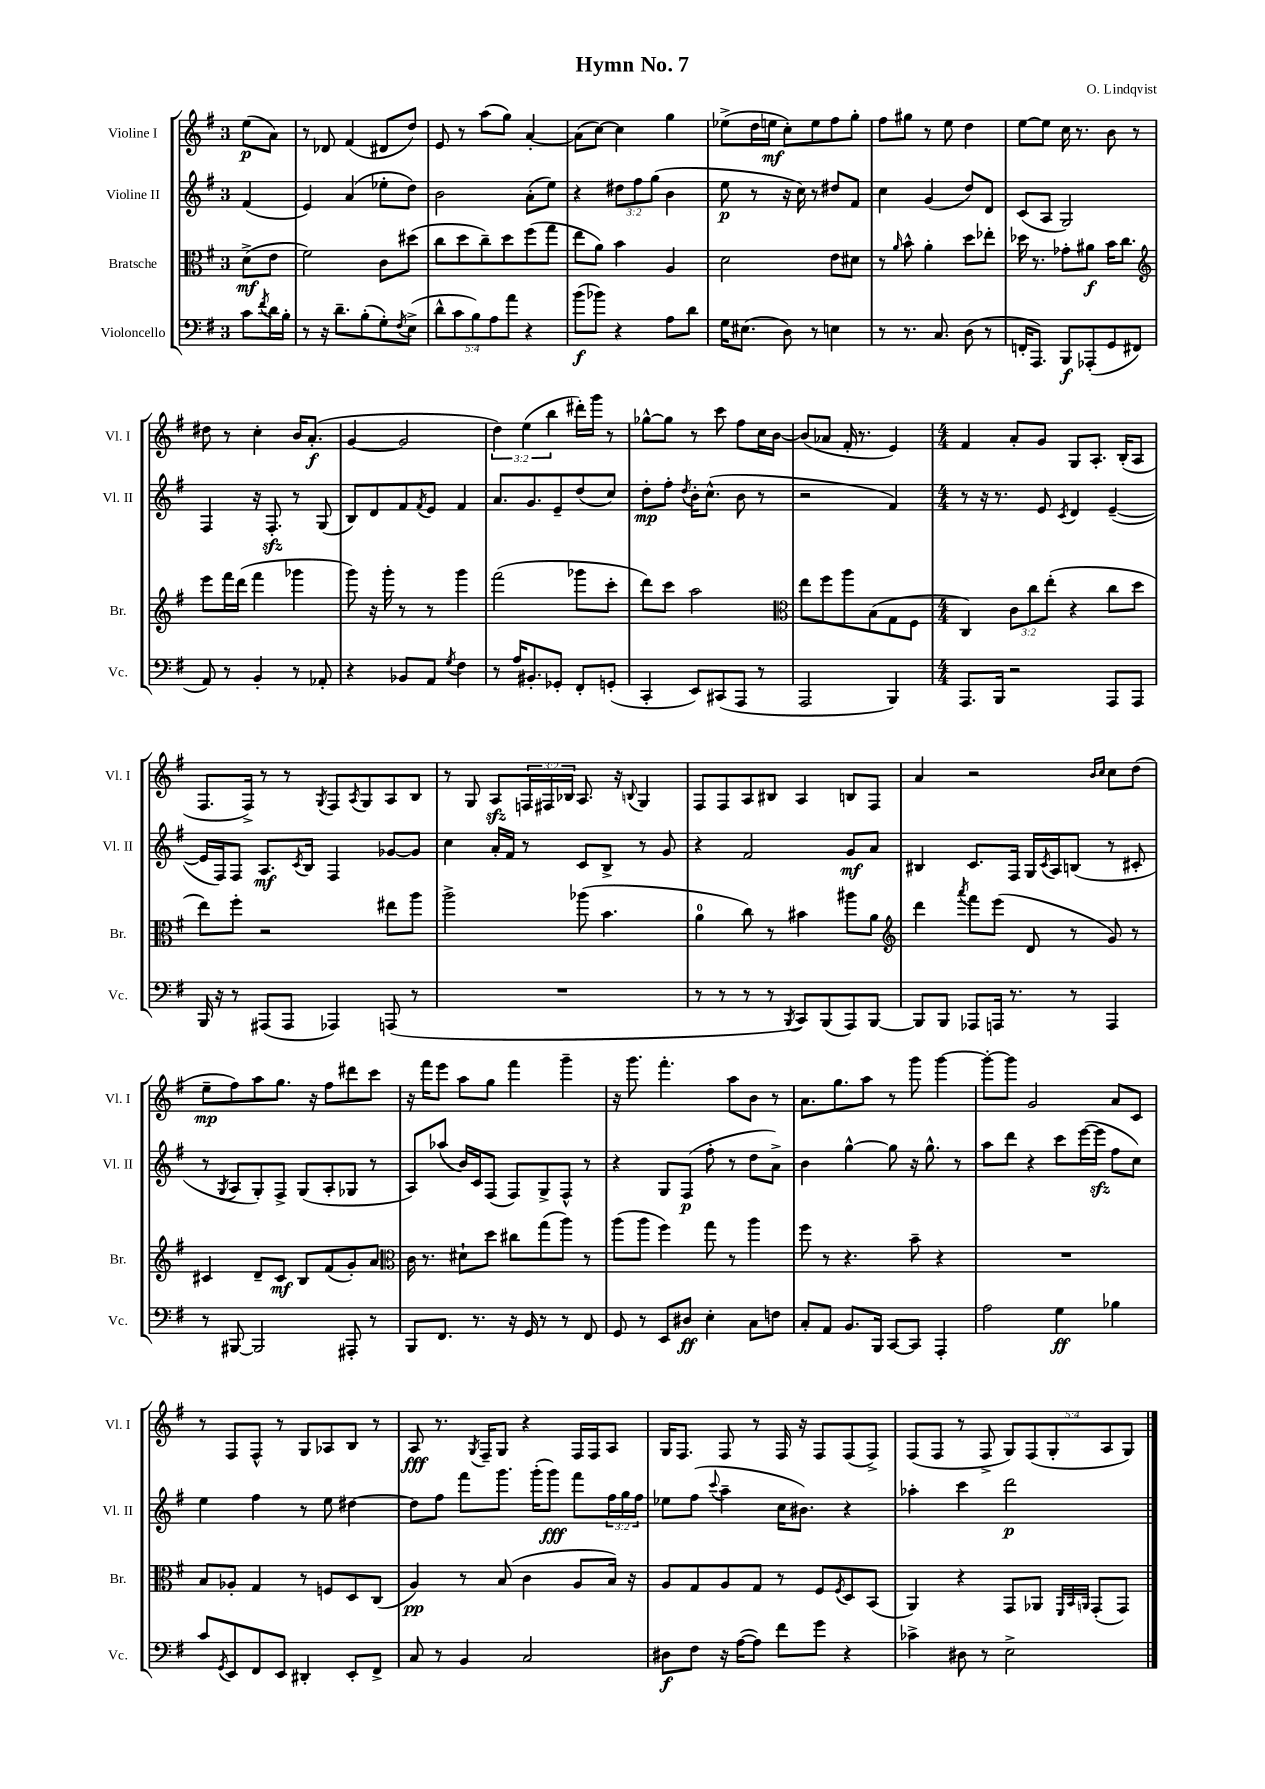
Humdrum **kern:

**kern	**kern	**kern	**kern
*staff4	*staff3	*staff2	*staff1
*clefF4	*clefC3	*clefG2	*clefG2
*k[f#]	*k[f#]	*k[f#]	*k[f#]
*M3/4	*M3/4	*M3/4	*M3/4
8c	(8d^	(4f#	(8ee
8qf#	.	.	.
16d	8e	.	8a)
16B'	.	.	.
=	=	=	=
8r	2f#)	4e)	8r
16r	.	.	8d-
8.d~	.	.	.
.	.	(4a	(4f#
(8B'	.	.	.
8G')	8c	8ee-'	8d#
8qF#	.	.	.
(8E^	(8dd#	8dd)	8dd)
=	=	=	=
10d^^	8cc	2b	8e
10c	.	.	.
.	8dd	.	8r
10B)	.	.	.
.	8cc~)	.	(8aa
10A	.	.	.
.	8dd	.	8gg)
10a	.	.	.
4r	(8ff#	(8a'	[4a'
.	8gg	8ee)	.
=	=	=	=
(8b	8ee	4r	(8a]
8b-)	8a)	.	[8cc)
4r	4b	12dd#	4cc]
.	.	12ff#	.
.	.	(12gg	.
8A	4A	4b	4gg
8d	.	.	.
=	=	=	=
16G	2d	8ee	(8ee-^
(8.E#	.	.	.
.	.	8r	16dd
.	.	.	16ee
8D)	.	16r	8cc')
.	.	16cc)	.
8r	.	8r	8ee
4E	8e	8dd#	8ff#
.	8d#	8f#	8gg'
=	=	=	=
8r	8r	4cc	8ff#
.	16qqa	.	.
8.r	8b^^	.	8gg#
.	4a'	(4g	8r
8.C	.	.	.
.	.	.	8ee
(8D	8dd	8dd)	4dd
8r	8ee-'	8d	.
=	=	=	=
16FF'	16dd-	(8c	[8ee
8.AAA)	8.r	.	.
.	.	8A	8ee]
8BBB	8g-'	2G)	16cc
.	.	.	8.r
(8AAA-'	8a#	.	.
8GG	16b	.	8b
.	8.cc	.	.
8FF#	.	.	8r
=	=	=	=
*	*clefG2	*	*
8AA)	8eee	4F#	8dd#
8r	16fff#	.	8r
.	(16ddd	.	.
4BB'	4fff#	16r	4cc'
.	.	8.F#'	.
8r	4ggg-	8r	16b
.	.	.	(8.a'
8AA-'	.	(8G	.
=	=	=	=
4r	8ggg)	8B)	[4g
.	16r	8d	.
.	16ggg'	.	.
8BB-	8r	8f#	2g]
.	.	8qf#	.
8AA	8r	8e	.
8qG	.	.	.
4F#	4ggg	4f#	.
=	=	=	=
8r	(2fff#	8.a	6dd)
16A	.	.	.
.	.	.	(6ee
8.BB#'	.	8.g	.
.	.	.	6bb
8GG-'	.	8e~	.
8FF#'	8ggg-	(8dd	16ddd#')
.	.	.	16ggg
(8GG'	8ccc'	8cc)	8r
=	=	=	=
4CC'	8ddd)	8dd'	[8gg-^^
.	8ccc	8ff#'	8gg-]
.	.	8qdd	.
8EE)	2aa	16b'	8r
.	.	(8.cc^^	.
(8CC#	.	.	8ccc
8AAA	.	8b	8ff#
8r	.	8r	16cc
.	.	.	[16b
=	=	=	=
*	*clefC3	*	*
2AAA	8ee	2r	(8b]
.	8ff#	.	8a-
.	8aa	.	16f#'
.	.	.	8.r
.	(8B	.	.
4BBB)	8G	4f#)	4e)
.	8F#	.	.
=	=	=	=
*M4/4	*M4/4	*M4/4	*M4/4
8.AAA	4C)	8r	4f#
.	.	16r	.
16BBB	.	8.r	.
2r	12c	.	8a'
.	12cc	.	.
.	.	8e	8g
.	(12ee'	.	.
.	.	8qc	.
.	4r	4d	8G
.	.	.	8.A'
8AAA	8cc	([4e~	.
.	.	.	(16B'
8AAA	8dd	.	8A
=	=	=	=
16BBB	8ee)	16e]	8.F#
16r	.	16F#)	.
8r	8ff#'	8F#	.
.	.	.	16F#^)
(8AAA#	2r	8.A	8r
8AAA#	.	.	8r
.	.	8qc	.
.	.	16B	.
.	.	.	8qG
4AAA-)	.	4F#	8F#
.	.	.	8qA
.	.	.	8G
(8AAA	8ee#	[8g-	8A
8r	8aa	8g-]	8B
=	=	=	=
1r	2aa^	4cc	8r
.	.	.	8G
.	.	16a'	8A
.	.	16f#	.
.	.	8r	24F
.	.	.	24F#
.	.	.	24B-
.	(8aa-	8c	8.A
.	4.b	8B^	.
.	.	.	16r
.	.	.	8qqB
.	.	8r	4G
.	.	8g	.
=	=	=	=
8r	4a	4r	8F#
8r	.	.	8F#
8r	8cc)	2f#	8A
8r	8r	.	8B#
8qBBB	.	.	.
8CC)	4b#	.	4A
(8BBB	.	.	.
8AAA)	8aa#	8g	8B
[8BBB	8a	8a	8F#
=	=	=	=
*	*clefG2	*	*
8BBB]	4ddd	4B#	4a
8BBB	.	.	.
.	8qaaa	.	.
8AAA-	8fff#	8.c	2r
16AAA	(8eee	.	.
8.r	.	16F#	.
.	8d	16G	.
.	.	8qc	.
.	.	16A	.
8r	8r	(8B	.
.	.	.	16qqb
.	.	.	16qqcc
4AAA	8g)	8r	8cc
.	8r	8c#'	(8dd
=	=	=	=
8r	4c#	8r	8ee~
.	.	8qG	.
[8BBB#	.	8A	8ff#)
2BBB#]	8d~	8G')	8aa
.	8c#	8F#^	8.gg
.	8B	(8G	.
.	.	.	16r
.	(8f#	8A'	8ff#
8AAA#'	8g')	8G-	8ddd#
8r	8a	8r	8ccc
=	=	=	=
*	*clefC3	*	*
8BBB	16c	8A)	16r
.	8.r	.	16fff#
8.FF#	.	(8aa-	8eee
.	8d#`	16b)	8aa
8.r	.	16c	.
.	8dd	(8F#	8gg
16r	8cc#	8F#)	4fff#
16GG	.	.	.
8r	(8gg	8G^	.
8r	8aa)	8F#^^	4ggg~
8FF#	8r	8r	.
=	=	=	=
8GG	(8aa	4r	16r
.	.	.	8.ggg
8r	8aa	.	.
8EE	4ff#)	8G	4.fff#'
8D#	.	(8F#	.
4E'	8gg	8ff#'	.
.	8r	8r	8aa
8C	4aa	8dd	8b
8F	.	8a^)	8r
=	=	=	=
8C'	8ff#	4b	8.a
8AA	8r	.	.
.	.	.	8.gg
8.BB	4.r	[4gg^^	.
.	.	.	8aa
16BBB	.	.	.
[8CC	.	8gg]	8r
8CC]	8b~	16r	8ggg
.	.	8.gg^^	.
4AAA'	4r	.	[4ggg
.	.	8r	.
=	=	=	=
2A	1r	8aa	8ggg'_
.	.	8ddd	8ggg]
.	.	4r	2g
4G	.	8ccc	.
.	.	([16eee	.
.	.	16eee]	.
4B-	.	8ff#	8a
.	.	8cc)	8c
=	=	=	=
8c	8B	4ee	8r
8qGG	.	.	.
8EE	8A-'	.	8F#
8FF#	4G	4ff#	8F#^^
8EE	.	.	8r
4DD#'	8r	8r	8G
.	8F	8ee	8A-
8EE'	8D	[4dd#	8B
8FF#^	(8C	.	8r
=	=	=	=
8C	4A)	8dd#]	8A
8r	.	8ff#	8.r
4BB	8r	8fff#	.
.	.	.	8qG
.	.	.	16F#~
.	(8B	8.ggg	8G
2C	4c	.	4r
.	.	(16ggg'	.
.	.	8ggg)	.
.	8A	8fff#	16F#
.	.	.	16F#
.	16B)	24ff#	8A
.	.	24gg	.
.	16r	.	.
.	.	24ff#	.
=	=	=	=
8D#	8A	8ee-	16G
.	.	.	8.F#
8F#	8G	(8ff#	.
.	.	8qqccc	.
16r	8A	4aa~	8F#
([16A	.	.	.
8A])	8G	.	8r
8f#	8r	16cc	16F#
.	.	8.b#)	16r
8g	8F#	.	8F#
.	8qF#	.	.
4r	8D	4r	(8F#
.	(8BB	.	8F#^)
=	=	=	=
4c-^	4AA)	4aa-'	(8F#
.	.	.	8F#
8D#	4r	4ccc	8r
8r	.	.	8F#^
2E^	8GG	2ddd	10G)
.	.	.	(10F#
.	8AA-	.	.
.	.	.	10G'
.	32qqFF#	.	.
.	32qqBB	.	.
.	32qqAA	.	.
.	(8GG'	.	.
.	.	.	10A
.	8GG)	.	.
.	.	.	10G)
==	==	==	==
*-	*-	*-	*-
